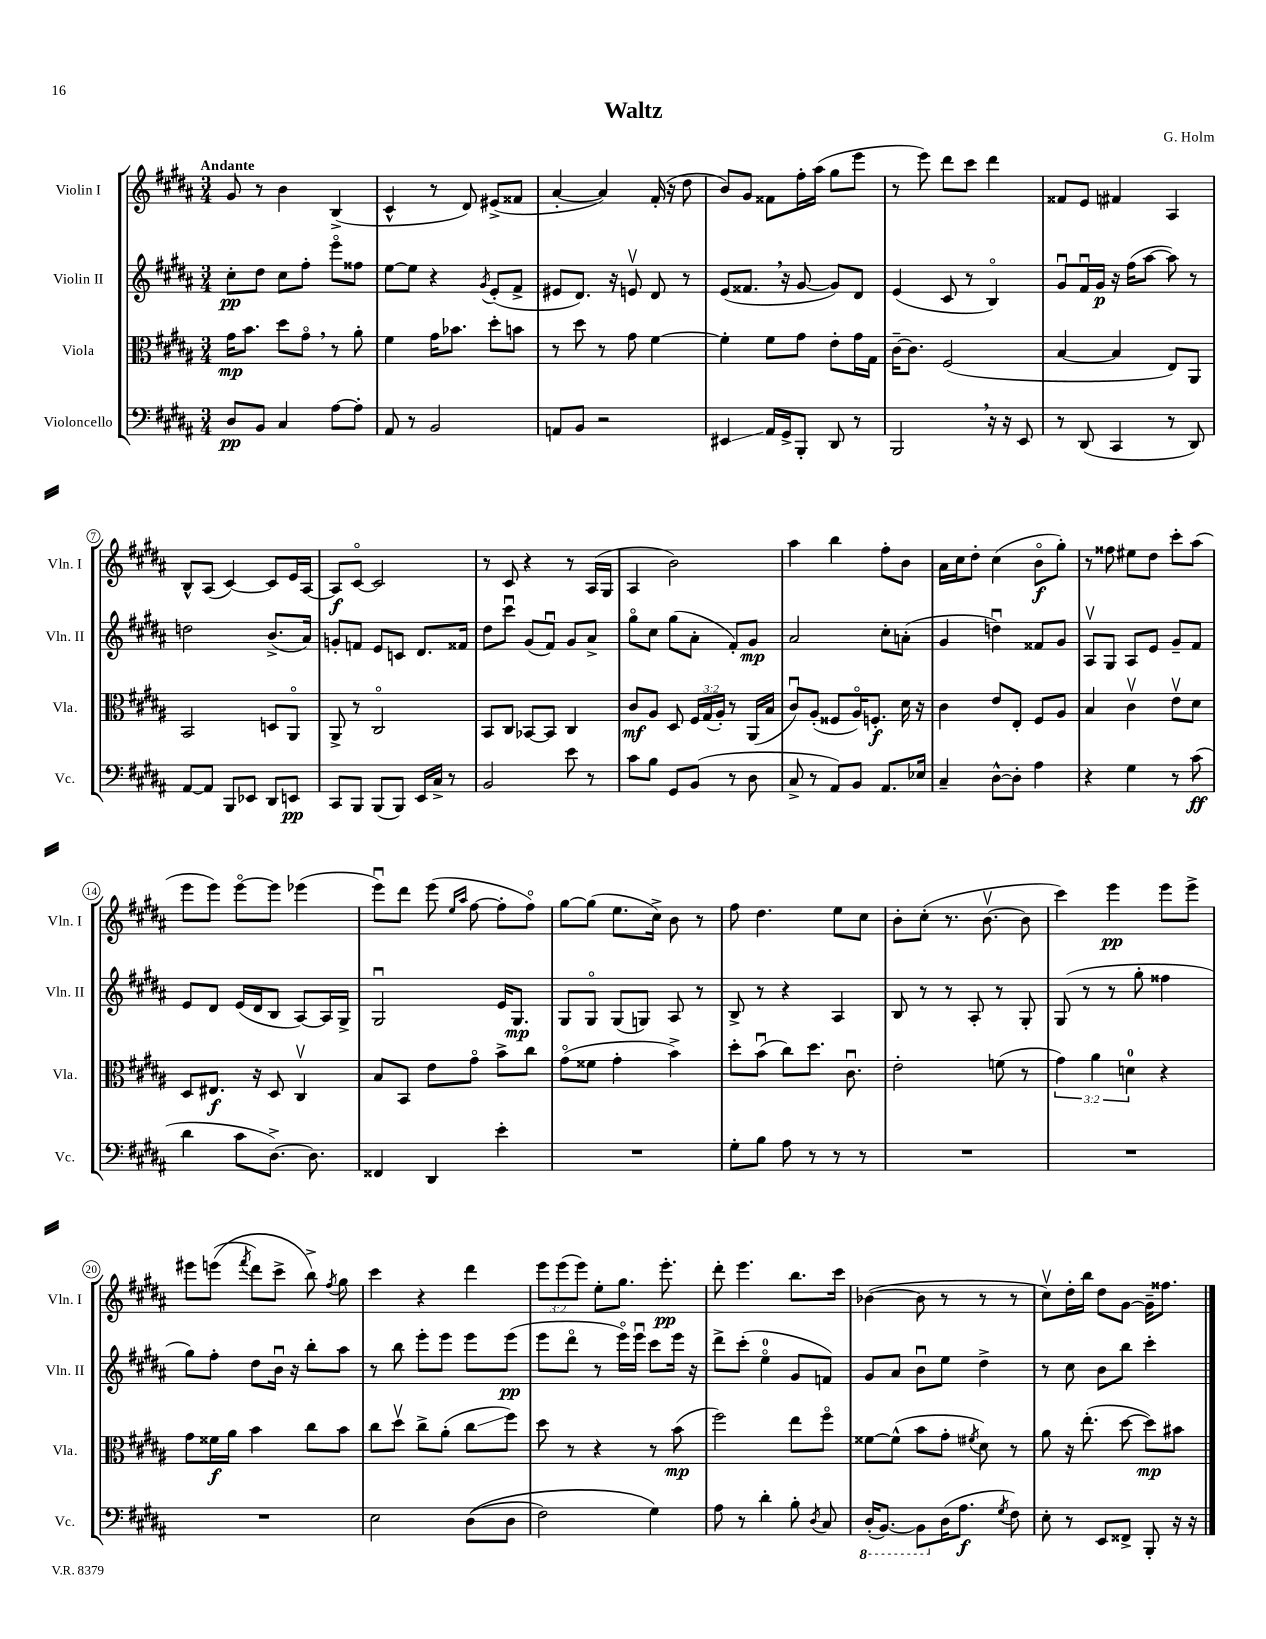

**kern	**kern	**kern	**kern
*staff4	*staff3	*staff2	*staff1
*clefF4	*clefC3	*clefG2	*clefG2
*k[f#c#g#d#a#]	*k[f#c#g#d#a#]	*k[f#c#g#d#a#]	*k[f#c#g#d#a#]
*M3/4	*M3/4	*M3/4	*M3/4
8D#/L	16g#\LK	8cc#'\L	8g#/
.	8.b\J	.	.
8BB/J	.	8dd#\J	8r
4C#/	8dd#\L	8cc#\L	4b\
.	8g#o\J	8ff#'\J	.
[8A#\L	8r	8eeeo\L	(4B^/
8A#'\]J	8a#'\	8ff##\J	.
=	=	=	=
8AA#/	4f#\	[8ee\L	4c#^^/
8r	.	8ee\]J	.
2BB/	16g#\LK	4r	8r
.	8.b-\J	.	.
.	.	.	8d#/)
.	.	8qg#/	.
.	8dd#'\L	(8e'/L	(8e#^/L
.	8b\J	8f#^/J	8f##/J
=	=	=	=
8AA/L	8r	8e#/L	[4a#'/
8BB/J	8dd#\	8.d#/J)	.
2r	8r	.	4a#/])
.	.	16r	.
.	8g#\	8ev/	.
.	[4f#\	8d#/	(16f#'/
.	.	.	16r
.	.	8r	8dd#\
=	=	=	=
4EE#/	4f#'\]	(8e/L	8b/L)
.	.	8.f##/J	8g#/J
16AA#/LL	8f#\L	.	8f##\L
16GG#^/J	.	16r	.
8BBB'/J	8g#\J	[8g#/	16ff#'\L
.	.	.	(16aa#\JJ
8DD#/	8e'\L	8g#/]L)	8gg#\L
8r	16g#\L	8d#/J	8eee\J
.	16G#\JJ	.	.
=	=	=	=
2BBB/	[16c#~\LK	(4e/	8r
.	8.c#\]J	.	.
.	.	.	8eee\)
.	(2F#/	8c#/	8ddd#\L
.	.	8r	8ccc#\J
16r	.	4Bo/)	4ddd#\
16r	.	.	.
8EE/	.	.	.
=	=	=	=
8r	[4B/	8g#u/L	8f##/L
(8DD#/	.	16f#u/L	8e/J
.	.	16g#/JJ	.
4CC#/	4B/]	16r	4f#/
.	.	(16ff#\LK	.
.	.	[8aa#\J	.
8r	8E/L)	8aa#\])	4A#/
8DD#/)	8AA#/J	8r	.
=	=	=	=
[8AA#/L	2BB/	2dd\	8B^^/L
8AA#/]J	.	.	(8A#/J
8BBB/L	.	.	[4c#/)
8EE-/J	.	.	.
8DD#/L	8D/L	(8.b^/L	8c#/]L
8EE/J	8AA#o/J	.	16e/L
.	.	16a#/Jk)	[16A#/JJ
=	=	=	=
8CC#/L	8AA#^/	8g'/L	8A#/]L
8BBB/J	8r	8f/J	[8c#o/J
(8BBB/L	2C#o/	8e/L	2c#/]
8BBB/J)	.	8c/J	.
16EE/LL	.	8.d#/L	.
16C#^/JJ	.	.	.
8r	.	.	.
.	.	16f##/Jk	.
=	=	=	=
2BB/	8BB/L	8dd#\L	8r
.	8C#/J	8ccc#u\J	8c#/
.	[8BB-/L	(8g#/L	4r
.	8BB-/]J	8f#u/J)	.
8e\	4C#/	8g#/L	8r
8r	.	8a#^/J	(16A#/LL
.	.	.	16G#/JJ
=	=	=	=
8c#\L	8c#/L	8gg#o\L	4A#/
8B\J	8A#/J	8cc#\J	.
8GG#/L	8D#/	(8gg#\L	2b\)
(8BB/J	24F#/LL	8a#'\J	.
.	(24G#/	.	.
.	24A#'/JJ)	.	.
8r	8r	8f#'/L)	.
8D#\	(16AA#/LL	8g#/J	.
.	16B/JJ	.	.
=	=	=	=
8C#^/	8c#u/L)	2a#/	4aa#\
8r	(8A#'/J	.	.
8AA#/L)	8F##/L	.	4bb\
8BB/J	16A#o/K)	.	.
.	8.F'/J	.	.
8.AA#/L	.	8cc#'\L	8ff#'\L
.	16d#\	(8a'\J	8b\J
16E-/Jk	16r	.	.
=	=	=	=
4C#~/	4c#\	4g#/	16a#\LL
.	.	.	16cc#\J
.	.	.	8dd#'\J
[8D#^^\L	8e/L	4ddu\)	(4cc#\
8D#'\]J	8E'/J	.	.
4A#\	8F#/L	8f##/L	8bo\L
.	8A#/J	8g#/J	8gg#'\J)
=	=	=	=
4r	4B/	8A#v/L	8r
.	.	8G#/J	8ff##\
4G#\	4c#v\	8A#/L	8ee#\L
.	.	8e/J	8dd#\J
8r	8ev\L	8g#~/L	8ccc#'\L
(8c#\	8d#\J	8f#/J	(8aa#\J
=	=	=	=
4d#\	8D#/L	8e/L	8eee\L
.	8.E#/J	8d#/J	8eee\J)
8c#\L	.	(16e/LL	[8eeeo\L
.	16r	16d#/J	.
[8.D#^\J)	8D#/	8B/J	8eee\]J
.	4C#v/	[8A#/L)	(4eee-\
8.D#\]	.	.	.
.	.	16A#/]L	.
.	.	16G#^/JJ	.
=	=	=	=
4FF##/	8B/L	2G#u/	8eeeu\L)
.	8BB/J	.	8ddd#\J
4DD#/	8e\L	.	(8eee\
.	.	.	16qqee/LL
.	.	.	16qqaa#/JJ
.	8g#o\J	.	[8ff#\
4e'\	8b^\L	16e/LK	8ff#'\]L
.	.	8.G#/J	.
.	8cc#\J	.	8ff#o\J)
=	=	=	=
2.r	(8g#o\L	8G#/L	[8gg#\L
.	8f##\J	8G#o/J	(8gg#\]J
.	4g#'\	(8G#/L	8.ee\L
.	.	8G/J)	.
.	.	.	16cc#^\Jk)
.	4b^\)	8A#/	8b\
.	.	8r	8r
=	=	=	=
8G#'\L	8dd#'\L	8B^/	8ff#\
8B\J	(8bu\J	8r	4.dd#\
8A#\	8cc#\L)	4r	.
8r	8.dd#\J	.	.
8r	.	4A#/	8ee\L
.	8.c#u\	.	.
8r	.	.	8cc#\J
=	=	=	=
2.r	2e'\	8B/	8b'\L
.	.	8r	(8cc#'\J
.	.	8r	8.r
.	.	8A#'/	.
.	.	.	[8.bv\
.	(8f\	8r	.
.	8r	8G#'/	8b\]
=	=	=	=
2.r	6g#\)	(8G#/	4ccc#\)
.	.	8r	.
.	6a#\	.	.
.	.	8r	4eee\
.	6d\	.	.
.	.	8gg#'\	.
.	4r	4ff##\	8eee\L
.	.	.	8eee^\J
=	=	=	=
2.r	8g#\L	8gg#\L)	8eee#\L
.	16f##\L	8ff#'\J	&((8eee\J
.	16a#\JJ	.	.
.	.	.	8qfff#/
.	4b\	8dd#\L	8ddd#\L)
.	.	16bu\Jk	8ccc#^\J
.	.	16r	.
.	8cc#\L	8bb'\L	8bb^\&)
.	.	.	8qff#/
.	8b\J	8aa#\J	8gg#\
=	=	=	=
2E\	8cc#\L	8r	4ccc#\
.	8dd#v\J	8bb\	.
.	8cc#^\L	8eee'\L	4r
.	(8a#'\J	8eee\J	.
&((8D#\L	8cc#\L	8eee\L	4ddd#\
8D#\J	8ff#\J)	(8eee\J	.
=	=	=	=
2F#\)	8dd#\	8eee\L	12eee\L
.	.	.	(12eee\
.	8r	8ddd#o\J	.
.	.	.	12eee\J)
.	4r	8r	8ee'\L
.	.	16eeeo\LL)	8.gg#\J
.	.	16eeeu\JJ	.
4G#\&)	8r	8ccc#\L	.
.	.	.	8.eee'\
.	(8b\	16eee\Jk	.
.	.	16r	.
=	=	=	=
8A#\	2ff#\)	8ddd#^\L	8ddd#'\
8r	.	(8ccc#'\J	4.eee\
4d#'\	.	4eeo\	.
8B'\	8ee\L	8g#/L	8.bb\L
8qD#/	.	.	.
8C#/	8ff#o\J	8f/J)	.
.	.	.	16ccc#\Jk
=	=	=	=
(16DD#'/LK	[8f##\L	8g#/L	([4b-\
[8.BBB/J)	.	.	.
.	(8f##^^\]J	8a#/J	.
8BBB\]L	8b\L	8bu\L	8b-\]
(16D#\K	8g#'\J	8ee\J	8r
8.A#\J	.	.	.
.	8qf#/	.	.
.	8d#\)	4dd#^\	8r
8qG#/	.	.	.
8F#\)	8r	.	8r
=	=	=	=
8E'\	8a#\	8r	8cc#v\L)
8r	16r	8cc#\	16dd#'\L
.	(8.ee'\	.	16bb\JJ
8EE/L	.	8b\L	8dd#\L
8FF##^/J	[8dd#\	8bb\J	[8g#\J
8BBB'/	8dd#\]L)	4ccc#'\	16g#~\]LK
.	.	.	8.ff##\J
16r	8b#\J	.	.
16r	.	.	.
==	==	==	==
*-	*-	*-	*-
